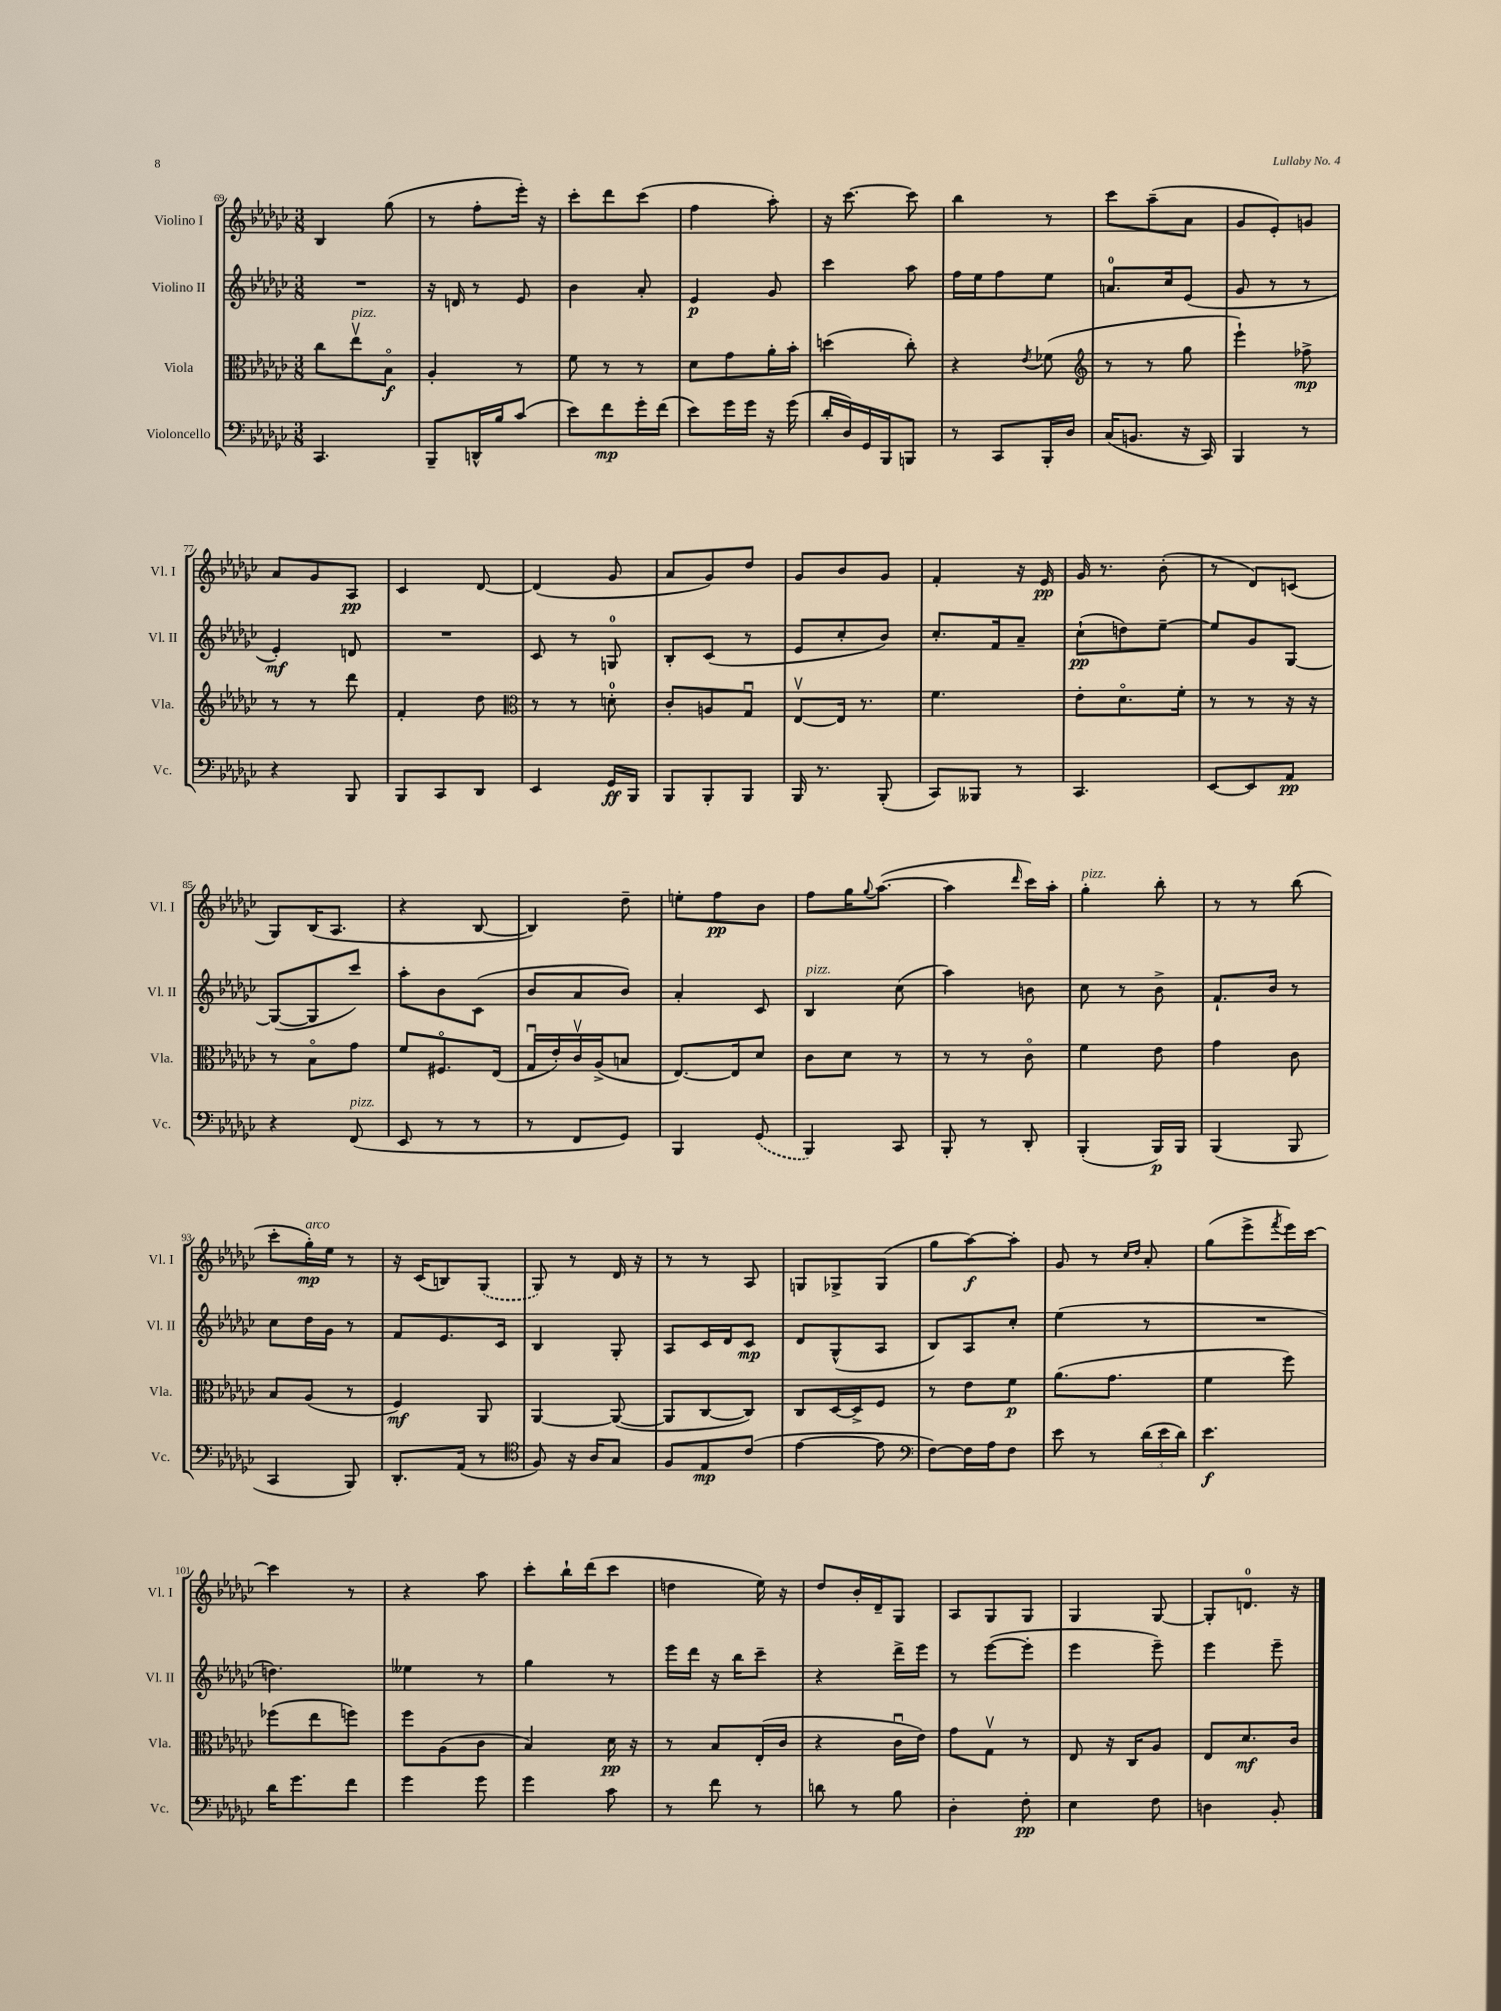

**kern	**dynam	**kern	**dynam	**kern	**dynam	**kern	**dynam
*part4	*part4	*part3	*part3	*part2	*part2	*part1	*part1
*staff4	*staff4	*staff3	*staff3	*staff2	*staff2	*staff1	*staff1
*I"Violoncello	*	*I"Viola	*	*I"Violino II	*	*I"Violino I	*
*I'Vc.	*	*I'Vla.	*	*I'Vl. II	*	*I'Vl. I	*
*clefF4	*	*clefC3	*	*clefG2	*	*clefG2	*
*k[b-e-a-d-g-c-]	*	*k[b-e-a-d-g-c-]	*	*k[b-e-a-d-g-c-]	*	*k[b-e-a-d-g-c-]	*
*M3/8	*	*M3/8	*	*M3/8	*	*M3/8	*
=69	=69	=69	=69	=69	=69	=69	=69
4.CC-/	.	8cc-\L	.	4.r	.	4B-/	.
!	!	!LO:TX:a:i:t=pizz.	!	!	!	!	!
.	.	8ee-v\	.	.	.	.	.
.	.	8B-\J	f	.	.	(8gg-\	.
=70	=70	=70	=70	=70	=70	=70	=70
8BBB-~/L	.	4A-'/	.	16r	.	8r	.
.	.	.	.	16dn/	.	.	.
16DDn^^/L	.	.	.	8r	.	8ff'\L	.
16B-/J	.	.	.	.	.	.	.
(8c-/J	.	8r	.	8e-/	.	16eee-'\Jk)	.
.	.	.	.	.	.	16r	.
=71	=71	=71	=71	=71	=71	=71	=71
8e-\L)	.	8f\	.	4b-\	.	8ccc-'\L	.
8f\	mp	8r	.	.	.	8ddd-\	.
16g-'\L	.	8r	.	8a-'/	.	(8ccc-\J	.
(16f\JJ	.	.	.	.	.	.	.
=72	=72	=72	=72	=72	=72	=72	=72
8e-\L)	.	8d-\L	.	4e-/	p	4ff\	.
16g-\L	.	8g-\	.	.	.	.	.
16g-\JJ	.	.	.	.	.	.	.
16r	.	16a-'\L	.	8g-/	.	8aa-'\)	.
(16g-\	.	16b-'\JJ	.	.	.	.	.
=73	=73	=73	=73	=73	=73	=73	=73
16d-'/LL	.	(4ddn\	.	4ccc-\	.	16r	.
16D-/)	.	.	.	.	.	[8.ccc-\	.
16GG-/	.	.	.	.	.	.	.
16BBB-/J	.	.	.	.	.	.	.
8BBBn/J	.	8cc-'\)	.	8aa-\	.	8ccc-\]	.
=74	=74	=74	=74	=74	=74	=74	=74
8r	.	4r	.	16ff\LL	.	4bb-\	.
.	.	.	.	16ee-\J	.	.	.
8CC-/L	.	.	.	8ff\	.	.	.
.	.	8qe-/	.	.	.	.	.
16BBB-'/L	.	(8f-X\	.	8ee-\J	.	8r	.
16D-/JJ	.	.	.	.	.	.	.
=75	=75	=75	=75	=75	=75	=75	=75
*	*	*clefG2	*	*	*	*	*
(16C-/KL	.	8r	.	8.an/L	.	8ccc-\L	.
8.BBn/J	.	.	.	.	.	.	.
.	.	8r	.	.	.	(8aa-~\	.
.	.	.	.	16cc-/k	.	.	.
16r	.	8gg-\	.	(8e-/J	.	8a-\J	.
16CC-/)	.	.	.	.	.	.	.
=76	=76	=76	=76	=76	=76	=76	=76
4BBB-/	.	4eee-`\)	.	8g-/	.	8g-/L	.
.	.	.	.	8r	.	8e-'/)	.
8r	.	8ff-X^\	mp	8r	.	8gn/J	.
!!LO:LB:g=z
=77	=77	=77	=77	=77	=77	=77	=77
4r	.	8r	.	4e-'/)	mf	8a-/L	.
.	.	8r	.	.	.	8g-/	.
8BBB-/	.	8ddd-\	.	8dn/	.	8A-/J	pp
=78	=78	=78	=78	=78	=78	=78	=78
8BBB-/L	.	4f'/	.	4.r	.	4c-/	.
8CC-/	.	.	.	.	.	.	.
8DD-/J	.	8dd-\	.	.	.	[8d-/	.
=79	=79	=79	=79	=79	=79	=79	=79
*	*	*clefC3	*	*	*	*	*
4EE-/	.	8r	.	8c-/	.	(4d-/]	.
.	.	8r	.	8r	.	.	.
16GG-/LL	ff	8dn'\	.	8Gn/	.	8g-/	.
16BBB-/JJ	.	.	.	.	.	.	.
=80	=80	=80	=80	=80	=80	=80	=80
8BBB-/L	.	8c-'/L	.	8B-'/L	.	8a-/L	.
8BBB-'/	.	8An/	.	(8c-/J	.	8g-/)	.
8BBB-/J	.	8G-u/J	.	8r	.	8dd-/J	.
=81	=81	=81	=81	=81	=81	=81	=81
16BBB-/	.	[8E-v/L	.	8e-/L	.	8g-/L	.
8.r	.	.	.	.	.	.	.
.	.	16E-/Jk]	.	8cc-'/	.	8b-/	.
.	.	8.r	.	.	.	.	.
(8BBB-'/	.	.	.	8b-/J)	.	8g-/J	.
=82	=82	=82	=82	=82	=82	=82	=82
8CC-/L)	.	4.f\	.	8.cc-'/L	.	4f'/	.
8BBB--X/J	.	.	.	.	.	.	.
.	.	.	.	16f/k	.	.	.
8r	.	.	.	8a-~/J	.	16r	.
.	.	.	.	.	.	16e-/	pp
=83	=83	=83	=83	=83	=83	=83	=83
4.CC-/	.	8e-'\L	.	(8cc-`\L	pp	16g-/	.
.	.	.	.	.	.	8.r	.
.	.	8.d-\	.	8ddn\)	.	.	.
.	.	.	.	[8ee-~\J	.	(8b-'\	.
.	.	16f'\Jk	.	.	.	.	.
=84	=84	=84	=84	=84	=84	=84	=84
[8EE-/L	.	8r	.	8ee-/L]	.	8r	.
8EE-/]	.	8r	.	8g-/	.	8d-/L)	.
8AA-/J	pp	16r	.	[8G-/J	.	(8cn/J	.
.	.	16r	.	.	.	.	.
!!LO:LB:g=z
=85	=85	=85	=85	=85	=85	=85	=85
4r	.	8r	.	(8G-/L_	.	8G-/L)	.
.	.	8B-\L	.	8G-/]	.	(16B-/K	.
.	.	.	.	.	.	8.A-/J	.
!LO:TX:a:i:t=pizz.	!	!	!	!	!	!	!
(8FF/	.	8g-\J	.	8ccc-/J)	.	.	.
=86	=86	=86	=86	=86	=86	=86	=86
8EE-/	.	8f/L	.	8aa-'\L	.	4r	.
8r	.	8.F#X/	.	8b-\	.	.	.
8r	.	.	.	(8c-\J	.	[8B-/	.
.	.	(16E-/Jk	.	.	.	.	.
=87	=87	=87	=87	=87	=87	=87	=87
8r	.	16G-u/LL	.	8b-/L	.	4B-/])	.
.	.	16e-'/)	.	.	.	.	.
8FF/L	.	16c-v/	.	8a-/	.	.	.
.	.	(16A-^/J	.	.	.	.	.
8GG-/J)	.	8Bn/J	.	8b-/J)	.	8dd-~\	.
=88	=88	=88	=88	=88	=88	=88	=88
4BBB-/	.	[8.E-/L)	.	4a-'/	.	8een'\L	.
.	.	.	.	.	.	8ff\	pp
.	.	16E-/k]	.	.	.	.	.
(8GG-/	.	8d-/J	.	8c-/	.	8b-\J	.
=89	=89	=89	=89	=89	=89	=89	=89
!	!	!	!	!LO:TX:a:i:t=pizz.	!	!	!
4BBB-/)	.	8c-\L	.	4B-/	.	8ff\L	.
.	.	8d-\J	.	.	.	16gg-\K	.
.	.	.	.	.	.	8qqgg-/	.
.	.	.	.	.	.	([8.aa-\J	.
8CC-/	.	8r	.	(8cc-\	.	.	.
=90	=90	=90	=90	=90	=90	=90	=90
8BBB-'/	.	8r	.	4aa-\)	.	4aa-\]	.
8r	.	8r	.	.	.	.	.
.	.	.	.	.	.	16qqddd-/	.
8DD-'/	.	8c-\	.	8bn\	.	16ccc-\LL)	.
.	.	.	.	.	.	16aa-'\JJ	.
=91	=91	=91	=91	=91	=91	=91	=91
!	!	!	!	!	!	!LO:TX:a:i:t=pizz.	!
(4BBB-'/	.	4f\	.	8cc-\	.	4gg-'\	.
.	.	.	.	8r	.	.	.
16BBB-/LL)	p	8e-\	.	8b-^\	.	8bb-'\	.
16BBB-/JJ	.	.	.	.	.	.	.
=92	=92	=92	=92	=92	=92	=92	=92
(4BBB-/	.	4g-\	.	8.f`/L	.	8r	.
.	.	.	.	.	.	8r	.
.	.	.	.	16b-/Jk	.	.	.
8BBB-/	.	8c-\	.	8r	.	(8bb-\	.
!!LO:LB:g=z
=93	=93	=93	=93	=93	=93	=93	=93
4CC-/	.	8B-/L	.	8cc-\L	.	8ccc-'\L	.
!	!	!	!	!	!	!LO:TX:a:i:t=arco	!
.	.	(8A-/J	.	16dd-\L	.	16gg-'\L)	mp
.	.	.	.	16g-\JJ	.	16ee-\JJ	.
8BBB-/)	.	8r	.	8r	.	8r	.
=94	=94	=94	=94	=94	=94	=94	=94
8.DD-'/L	.	4F/)	mf	8f/L	.	16r	.
.	.	.	.	.	.	(16c-/KL	.
.	.	.	.	8.e-/	.	8Bn/)	.
(16AA-/Jk	.	.	.	.	.	.	.
8r	.	8AA-/	.	.	.	(8G-/J	.
.	.	.	.	16c-/Jk	.	.	.
=95	=95	=95	=95	=95	=95	=95	=95
*clefC4	*	*	*	*	*	*	*
8F/)	.	[4AA-/	.	4B-/	.	8G-/)	.
16r	.	.	.	.	.	8r	.
16A-/KL	.	.	.	.	.	.	.
8G-/J	.	(8AA-/_	.	8G-'/	.	16d-/	.
.	.	.	.	.	.	16r	.
=96	=96	=96	=96	=96	=96	=96	=96
8F/L	.	8AA-/L]	.	8A-/L	.	8r	.
8E-/	mp	[8C-/	.	16c-/L	.	8r	.
.	.	.	.	16d-/J	.	.	.
(8c-/J	.	8C-/J])	.	8c-/J	mp	8A-/	.
=97	=97	=97	=97	=97	=97	=97	=97
[4e-\	.	8C-/L	.	8d-/L	.	8Gn/L	.
.	.	[16D-/L	.	(8G-^^/	.	8G-X^/	.
.	.	16D-^/J]	.	.	.	.	.
8e-\]	.	8F/J	.	8A-/J	.	(8G-/J	.
=98	=98	=98	=98	=98	=98	=98	=98
*clefF4	*	*	*	*	*	*	*
[8F\L)	.	8r	.	8B-/L)	.	8gg-\L	.
16F\L]	.	8e-\L	.	8A-/	.	[8aa-\)	f
16A-\J	.	.	.	.	.	.	.
8F\J	.	8f\J	p	8cc-'/J	.	8aa-'\J]	.
=99	=99	=99	=99	=99	=99	=99	=99
8e-\	.	(8.a-\L	.	(4ee-\	.	8g-/	.
8r	.	.	.	.	.	8r	.
.	.	8.g-\J	.	.	.	.	.
.	.	.	.	.	.	16qqcc-/LL	.
.	.	.	.	.	.	16qqdd-/JJ	.
(24d-\LL	.	.	.	8r	.	8a-'/	.
24e-\	.	.	.	.	.	.	.
24d-\JJ)	.	.	.	.	.	.	.
=100	=100	=100	=100	=100	=100	=100	=100
4.e-\	f	4f\	.	4.r	.	(8gg-\L	.
.	.	.	.	.	.	8eee-^\	.
.	.	.	.	.	.	8qfff/	.
.	.	8ff\)	.	.	.	16eee-\L)	.
.	.	.	.	.	.	[16ccc-\JJ	.
!!LO:LB:g=z
=101	=101	=101	=101	=101	=101	=101	=101
16d-\KL	.	(8ff-X\L	.	4.ddn\)	.	4ccc-\]	.
8.g-\	.	.	.	.	.	.	.
.	.	8ee-\	.	.	.	.	.
8f\J	.	8ffn\J)	.	.	.	8r	.
=102	=102	=102	=102	=102	=102	=102	=102
4g-\	.	8ff\L	.	4ee--X\	.	4r	.
.	.	(8A-\	.	.	.	.	.
8g-\	.	8c-\J	.	8r	.	8aa-\	.
=103	=103	=103	=103	=103	=103	=103	=103
4g-\	.	4B-/)	.	4gg-\	.	8ccc-'\L	.
.	.	.	.	.	.	16bb-`\L	.
.	.	.	.	.	.	(16ddd-\J	.
8c-\	.	16d-\	pp	8r	.	8ccc-\J	.
.	.	16r	.	.	.	.	.
=104	=104	=104	=104	=104	=104	=104	=104
8r	.	8r	.	16eee-\LL	.	4ddn\	.
.	.	.	.	16ddd-\JJ	.	.	.
8f\	.	8B-/L	.	16r	.	.	.
.	.	.	.	16bb-\KL	.	.	.
8r	.	(16E-'/L	.	8ccc-~\J	.	16ee-\)	.
.	.	16c-/JJ	.	.	.	16r	.
=105	=105	=105	=105	=105	=105	=105	=105
8dn\	.	4r	.	4r	.	8dd-/L	.
8r	.	.	.	.	.	16b-'/L	.
.	.	.	.	.	.	16d-~/J	.
8B-\	.	16c-u\LL	.	16ddd-^\LL	.	8G-/J	.
.	.	16e-\JJ)	.	16eee-\JJ	.	.	.
=106	=106	=106	=106	=106	=106	=106	=106
4D-'\	.	8g-\L	.	8r	.	8A-/L	.
.	.	8G-v\J	.	([8eee-\L	.	8G-/	.
8F'\	pp	8r	.	8eee-'\J]	.	8G-/J	.
=107	=107	=107	=107	=107	=107	=107	=107
4E-\	.	8E-/	.	4eee-\	.	4G-/	.
.	.	16r	.	.	.	.	.
.	.	16C-/KL	.	.	.	.	.
8F\	.	8A-/J	.	8eee-~\)	.	[8G-/	.
=108	=108	=108	=108	=108	=108	=108	=108
4Dn\	.	8E-/L	.	4eee-\	.	8G-'/L]	.
.	.	8.d-/	mf	.	.	8.dn/J	.
8BB-'/	.	.	.	8eee-~\	.	.	.
.	.	16c-/Jk	.	.	.	16r	.
==	==	==	==	==	==	==	==
*-	*-	*-	*-	*-	*-	*-	*-
